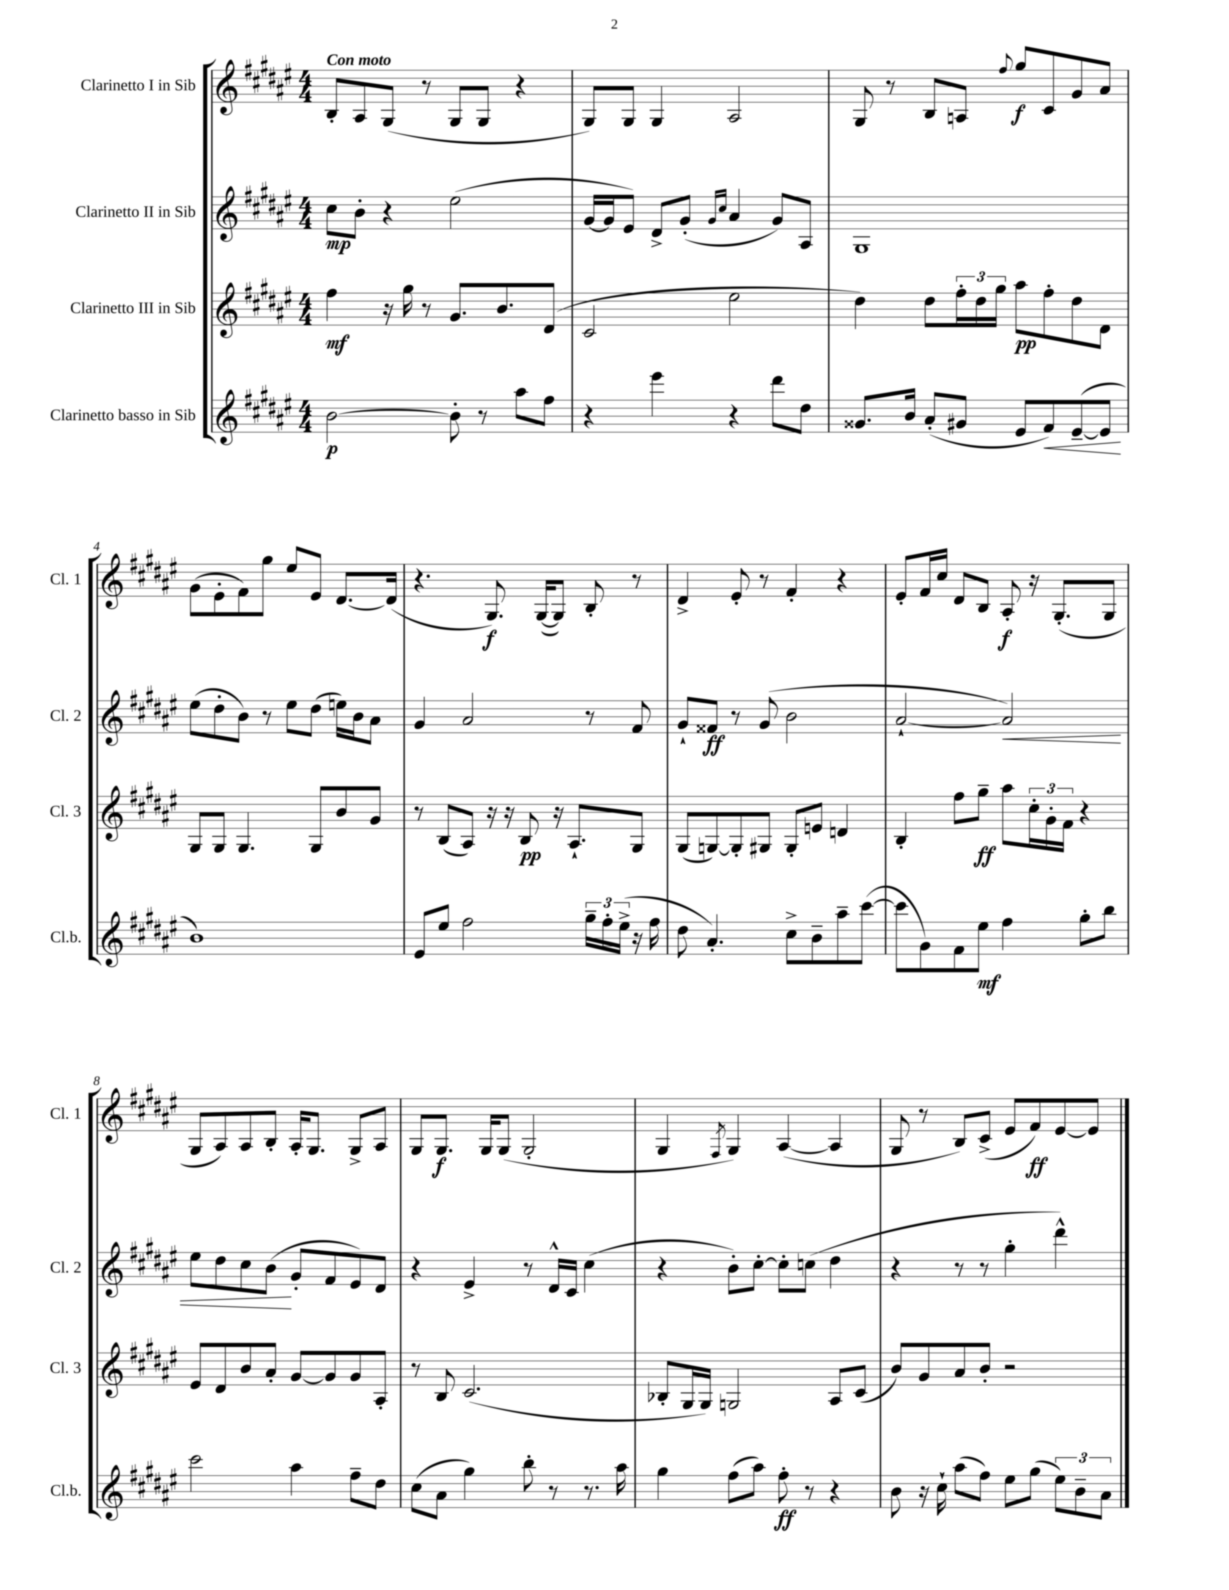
<<
\new StaffGroup <<
\new Staff = "s0" \with { instrumentName = "Clarinetto I in Sib" shortInstrumentName = "Cl. 1" } {
    \clef treble \key fis \major \numericTimeSignature \time 4/4 \tempo "Con moto"
    b8-. ais8 gis8( r8 gis8 gis8 r4 |
    gis8) gis8 gis4 ais2 |
    gis8 r8 b8 a8 \appoggiatura { fis''8 } gis''8\f cis'8 gis'8 ais'8 |
    gis'8( eis'8-. fis'8) gis''8 eis''8 eis'8 dis'8.~ dis'16( |
    r4. gis8.\f) gis16~( gis8) b8-. r8 |
    dis'4-> eis'8-. r8 fis'4-. r4 |
    eis'8-. fis'16 cis''16 dis'8 b8 ais8-.\f r16 gis8.-.( gis8 |
    gis8 ais8) ais8 b8-. ais16-. gis8. gis8-> ais8 |
    gis8 gis8.\f gis16 gis8( gis2-. |
    gis4 \acciaccatura { fis8 } gis4) ais4~( ais4 |
    gis8 r8 b8) cis'8->( eis'8 fis'8\ff) eis'8~ eis'8 \bar "|." |
}
\new Staff = "s1" \with { instrumentName = "Clarinetto II in Sib" shortInstrumentName = "Cl. 2" } {
    \clef treble \key fis \major \numericTimeSignature \time 4/4
    cis''8\mp b'8-. r4 eis''2( |
    gis'16~ gis'16 eis'8) dis'8-> gis'8-.( \grace { gis'16 cis''16 } ais'4 gis'8) ais8 |
    gis1 |
    eis''8( dis''8-. b'8) r8 eis''8 dis''8( e''16) b'16 ais'8 |
    gis'4 ais'2 r8 fis'8 |
    gis'8-! fisis'8\ff r8 gis'8( b'2 |
    ais'2~-! ais'2\<) |
    eis''8 dis''8 cis''8 b'8\!( gis'8-. fis'8 eis'8) dis'8 |
    r4 eis'4-> r8 dis'16-^ cis'16 cis''4( |
    r4 b'8-.) cis''8~-. cis''8-. c''8( dis''4 |
    r4 r8 r8 gis''4-. dis'''4-^) \bar "|." |
}
\new Staff = "s2" \with { instrumentName = "Clarinetto III in Sib" shortInstrumentName = "Cl. 3" } {
    \clef treble \key fis \major \numericTimeSignature \time 4/4
    fis''4\mf r16 gis''16 r8 gis'8. b'8. dis'8( |
    cis'2 eis''2 |
    dis''4) dis''8 \tuplet 3/2 { fis''16-. dis''16 gis''16 } ais''8\pp fis''8-. dis''8 dis'8 |
    gis8 gis8 gis4. gis8 b'8 gis'8 |
    r8 b8( ais8) r16 r16 b8\pp r16 ais8.-! gis8 |
    gis8( g8~) g8-. gis8 gis8-. e'8 d'4 |
    b4-. fis''8 gis''8--\ff ais''8 \tuplet 3/2 { cis''16-. gis'16-. fis'16 } r4 |
    eis'8 dis'8 b'8 ais'8-. gis'8~ gis'8 gis'8 ais8-. |
    r8 b8 cis'2.( |
    bes8-. gis16 gis16) g2 ais8 cis'8( |
    b'8) gis'8 ais'8 b'8-. r2 \bar "|." |
}
\new Staff = "s3" \with { instrumentName = "Clarinetto basso in Sib" shortInstrumentName = "Cl.b." } {
    \clef treble \key fis \major \numericTimeSignature \time 4/4
    b'2~\p b'8-. r8 ais''8 fis''8 |
    r4 eis'''4 r4 dis'''8 dis''8 |
    gisis'8. b'16 ais'8-.( gis'8 eis'8 fis'8\<) eis'8~--( eis'8\! |
    b'1) |
    eis'8 eis''8 fis''2 \tuplet 3/2 { gis''16-- fis''16-. eis''16->( } r16 fis''16 |
    dis''8 ais'4.-.) cis''8-> b'8-- ais''8-- cis'''8~( |
    cis'''8 gis'8) fis'8 eis''8\mf fis''4 gis''8-. b''8 |
    cis'''2 ais''4 fis''8-- dis''8 |
    cis''8( ais'8 gis''4) b''8-. r8 r8. ais''16 |
    gis''4 fis''8( ais''8) fis''8-.\ff r8 r4 |
    b'8 r16 cis''16-! ais''8( fis''8) eis''8 gis''8( \tuplet 3/2 { eis''8) b'8-- ais'8 } \bar "|." |
}
>>
>>
